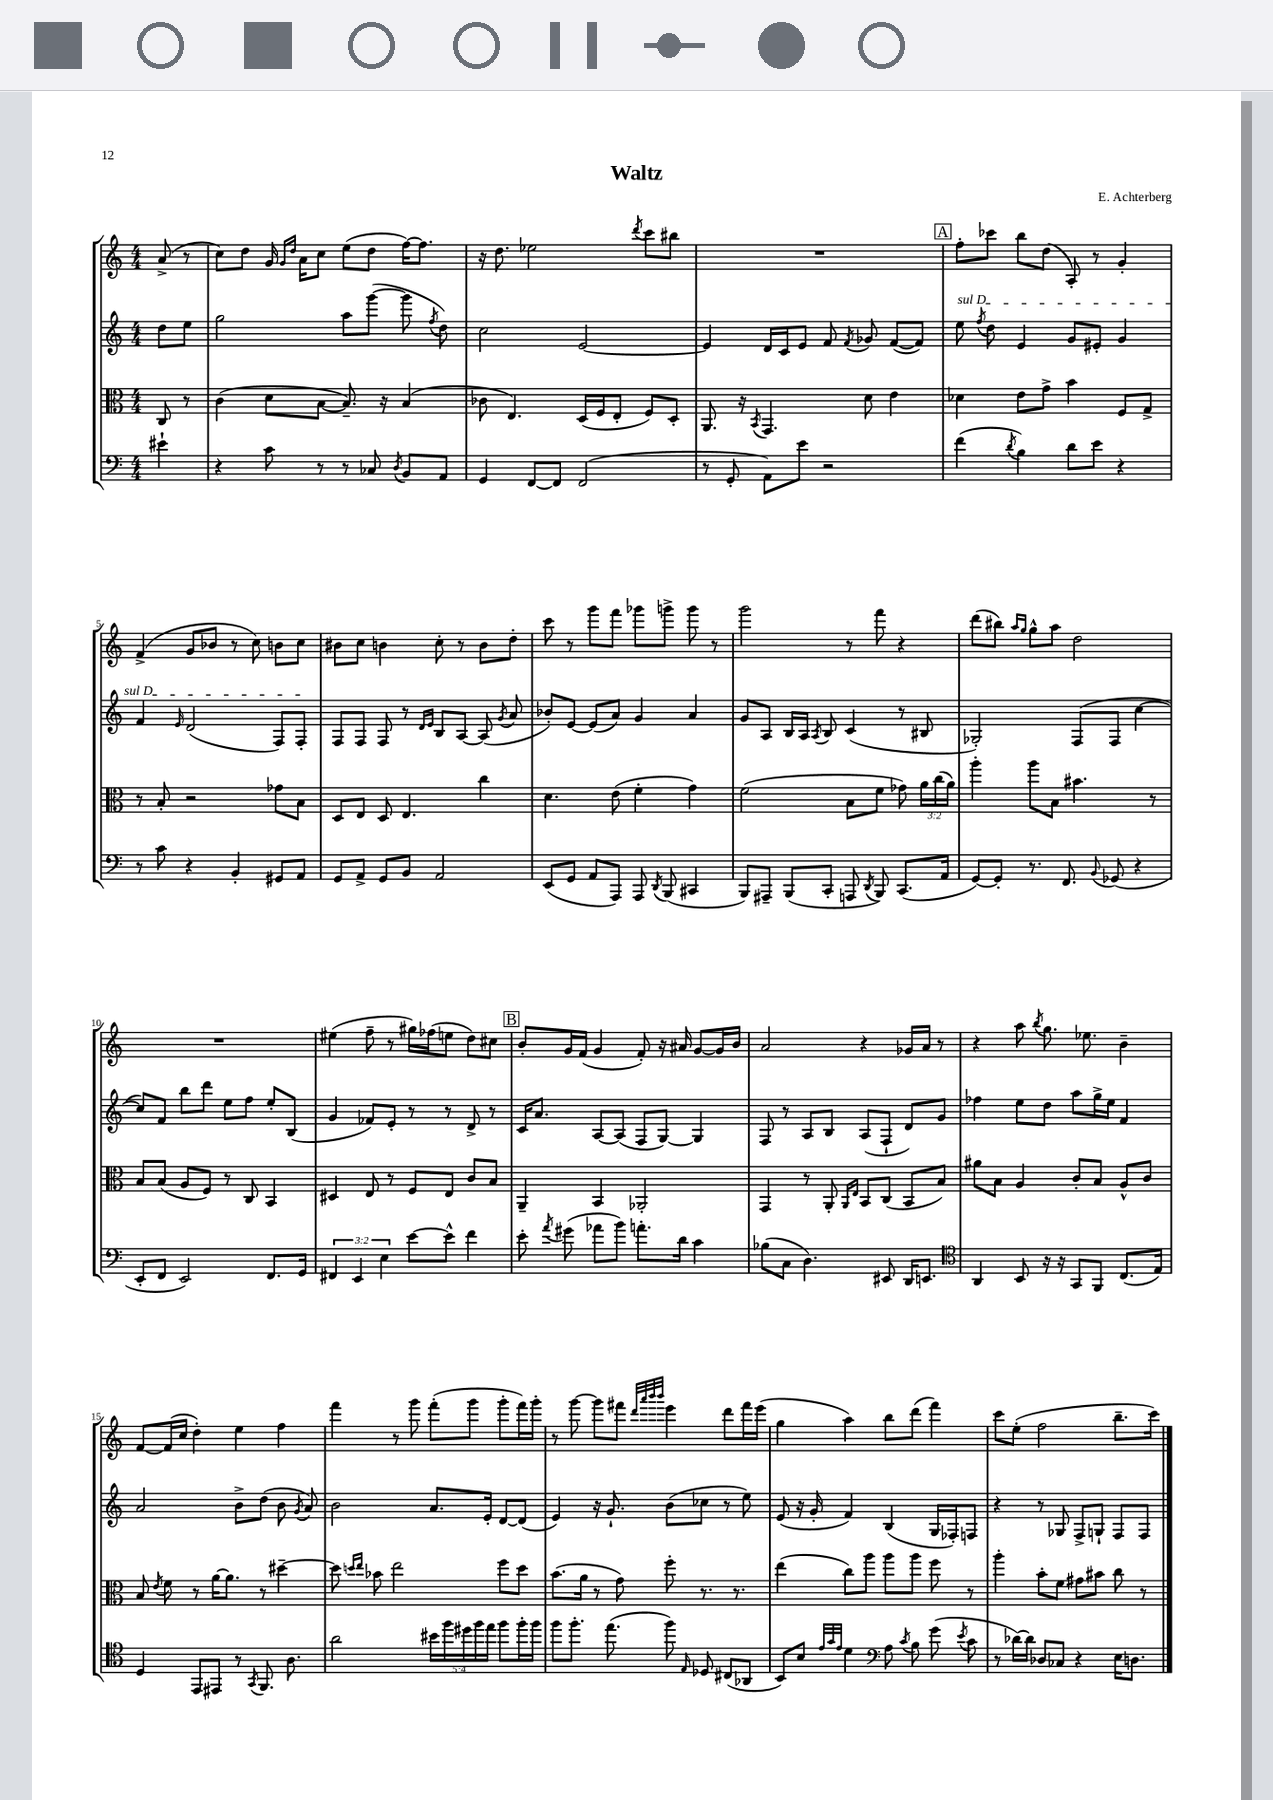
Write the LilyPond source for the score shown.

\header { title = "Waltz" composer = "E. Achterberg" }
<<
\new StaffGroup <<
\new Staff = "s0" {
    \clef treble \key c \major \numericTimeSignature \time 4/4 \partial 4
    \autoBeamOff a'8->( r8 |
    c''8[) d''8] g'16 \grace { g'16[ d''16] } a'16[ c''8] e''8[( d''8] f''16[~) f''8.] |
    r16 d''8. ees''2 \acciaccatura { d'''8 } c'''8[ bis''8] |
    R1 |
    \mark \markup { \box "A" } f''8[-. ces'''8] b''8[ d''8]( a8-.) r8 g'4-. |
    f'4->( g'8[ bes'8] r8 c''8) b'8[ c''8] |
    bis'8[ c''8] b'4 c''8-. r8 b'8[ d''8]-. |
    c'''8 r8 g'''8[ f'''8] ges'''8[ g'''8]-> g'''8 r8 |
    g'''2 r8 f'''8 r4 |
    d'''8[( bis''8]) \grace { a''16[ g''16] } g''8[-^ a''8] d''2 |
    R1 |
    eis''4( f''8-- r8 gis''16[) fes''16( e''8] d''8[) cis''8] |
    \mark \markup { \box "B" } b'8[-. g'16 f'16]( g'4 f'8-.) r16 ais'16 g'8[~ g'16 b'16] |
    a'2 r4 ges'16[ a'16] r8 |
    r4 a''8 \acciaccatura { b''8 } g''8. ees''8. b'4-- |
    f'8[~ f'16( c''16] d''4-.) e''4 f''4 |
    f'''4 r8 g'''8 f'''8[-.( g'''8] g'''8[-. f'''16) g'''16]-. |
    r8 g'''8~ g'''8[ fis'''8] \grace { d'''32[ a'''32 b'''32 b'''32] } e'''4 d'''8[ fis'''16 e'''16]( |
    g''4 a''4) b''8[ d'''8]( f'''4) |
    c'''8[ e''8]-.( f''2 b''8.[-- c'''16]) \bar "|." |
}
\new Staff = "s1" {
    \clef treble \key c \major \numericTimeSignature \time 4/4 \partial 4
    \autoBeamOff d''8[ e''8] |
    g''2 a''8[ g'''8]~( g'''8 \acciaccatura { f''8 } d''8) |
    c''2 e'2~ |
    e'4 d'16[ c'16 e'8] f'8 \acciaccatura { f'8 } ges'8 f'8[~( f'8]) |
    \mark \markup { \box "A" } \once \override TextSpanner.bound-details.left.text = \markup { \italic "sul D" } e''8\startTextSpan \acciaccatura { f''8 } d''8 e'4 g'8[ eis'8]-. g'4 |
    f'4 \grace { e'16 } d'2( f8[) f8]-.\stopTextSpan |
    f8[ f8] f8 r8 \grace { d'16[ e'16] } b8[ a8]~ a8( \acciaccatura { g'8 } a'8 |
    bes'8[-.) e'8]~ e'8[( a'8]) g'4 a'4 |
    g'8[ a8] b16[ a16] \acciaccatura { a8 } b8 c'4( r8 bis8 |
    ges2-.) f8[( f8] c''4~ |
    c''8[) f'8] b''8[ d'''8] e''8[ f''8] e''8[-. b8]( |
    g'4 fes'8[) e'8]-. r8 r8 d'8-> r8 |
    \mark \markup { \box "B" } c'16[ a'8.] a8[~ a8]( f8[ g8]~) g4 |
    f8 r8 a8[ b8] a8[( f8]-! d'8[) g'8] |
    fes''4 e''8[ d''8] a''8[ g''16-> e''16] f'4 |
    a'2 b'8[-> d''8]( b'8 \acciaccatura { g'8 } a'8) |
    b'2 a'8.[ e'16]-. d'8[~ d'8]( |
    e'4) r16 g'8.-! b'8[( ces''8] r8 e''8) |
    e'8( r16 g'16-. f'4) b4( g16[ fes16-.) f8] |
    r4 r8 ges8 f8[-> g8]-! f8[ f8] \bar "|." |
}
\new Staff = "s2" {
    \clef alto \key c \major \numericTimeSignature \time 4/4 \override Staff.TupletNumber.text = #tuplet-number::calc-fraction-text \partial 4
    \autoBeamOff c8 r8 |
    c'4( d'8[ b8]~ b8.--) r16 b4( |
    ces'8 e4.) d16[( f16 e8]-. f8[) d8]-. |
    a,8. r16 \acciaccatura { b,8 } g,4. d'8 e'4 |
    \mark \markup { \box "A" } des'4 e'8[ g'8]-> b'4 f8[ g8]-> |
    r8 b8-. r2 ges'8[ b8] |
    d8[ e8] d8 e4. c''4 |
    d'4. e'8( f'4-. g'4) |
    f'2( b8[ f'8] ges'8) \tuplet 3/2 { a'16[ c''16( a'16]) } |
    a''4-. a''8[ b8] bis'4. r8 |
    b8[ b8]( a8[ f8]) r8 c8 b,4 |
    dis4 e8 r8 f8[ e8] c'8[ b8] |
    \mark \markup { \box "B" } a,4-- b,4 aes,2-. |
    g,4 r8 a,8-. \grace { a,16[ e16] } b,8[ c8]( b,8[ b8]) |
    ais'8[ b8] a4 c'8[-. b8] a8[-^ c'8] |
    b8 \acciaccatura { e'8 } f'8 r8 a'16[~ a'8.] r8 dis''4~-- |
    dis''8 \grace { d''16[ e''16] } bes'8 e''2 f''8[ d''8] |
    b'8.[( a'16] r8 g'8) f''8-. r8. r8. |
    e''4( c''8[) a''8] a''8[ a''8] f''8 r8 |
    a''4-. b'8[-. f'8] gis'8[ bis'8] c''8 r8 \bar "|." |
}
\new Staff = "s3" {
    \clef bass \key c \major \numericTimeSignature \time 4/4 \override Staff.TupletNumber.text = #tuplet-number::calc-fraction-text \partial 4
    \autoBeamOff eis'4-! |
    r4 c'8 r8 r8 ces8 \acciaccatura { d8 } b,8[ a,8] |
    g,4 f,8[~ f,8] f,2( |
    r8 g,8-. a,8[) e'8] r2 |
    \mark \markup { \box "A" } f'4( \acciaccatura { d'8 } b4) d'8[ e'8] r4 |
    r8 c'8 r4 b,4-. gis,8[ a,8] |
    g,8[ a,8]-> g,8[ b,8] a,2 |
    e,8[( g,8] a,8[ a,,8]) a,,8 \acciaccatura { d,8 } b,,8( cis,4 |
    b,,8[) ais,,8]-- b,,8[( c,8]-. a,,8 \acciaccatura { d,8 } b,,8) c,8.[( a,16] |
    g,8[~) g,8]-. r8. f,8. \appoggiatura { b,8 } ges,8( r4 |
    e,8[-. f,8] e,2) f,8.[ g,16] |
    \tuplet 3/2 { fis,4 e,4 e4 } e'8[~ e'8]-^ f'4 |
    \mark \markup { \box "B" } e'8-. \acciaccatura { a'8 } gis'8( aes'8[ b'8]) a'8.[-. d'16] c'4 |
    bes8[( c8] d4.) eis,8 d,16[ e,8.] |
    \clef tenor a,4 b,8 r16 r16 g,8[ f,8] c8.[( e16]) |
    d4 e,8[ eis,8] r8 \acciaccatura { g,8 } f,8. a8. |
    a'2 \tuplet 5/4 { bis'16[ f''16 dis''16 f''16 e''16] } f''8[ f''16-. f''16] |
    f''8[ f''8.]-. e''8.( f''8) \grace { e16 } des8 cis8[( aes,8] |
    b,8[) b8] \grace { e'32[ g'32 e'32] } d'4 \clef bass a8 \acciaccatura { c'8 } b8 g'8( \acciaccatura { e'8 } c'8 |
    r8 des'16[~) des'16] des8[ ces8] r4 e16[ d8.] \bar "|." |
}
>>
>>
